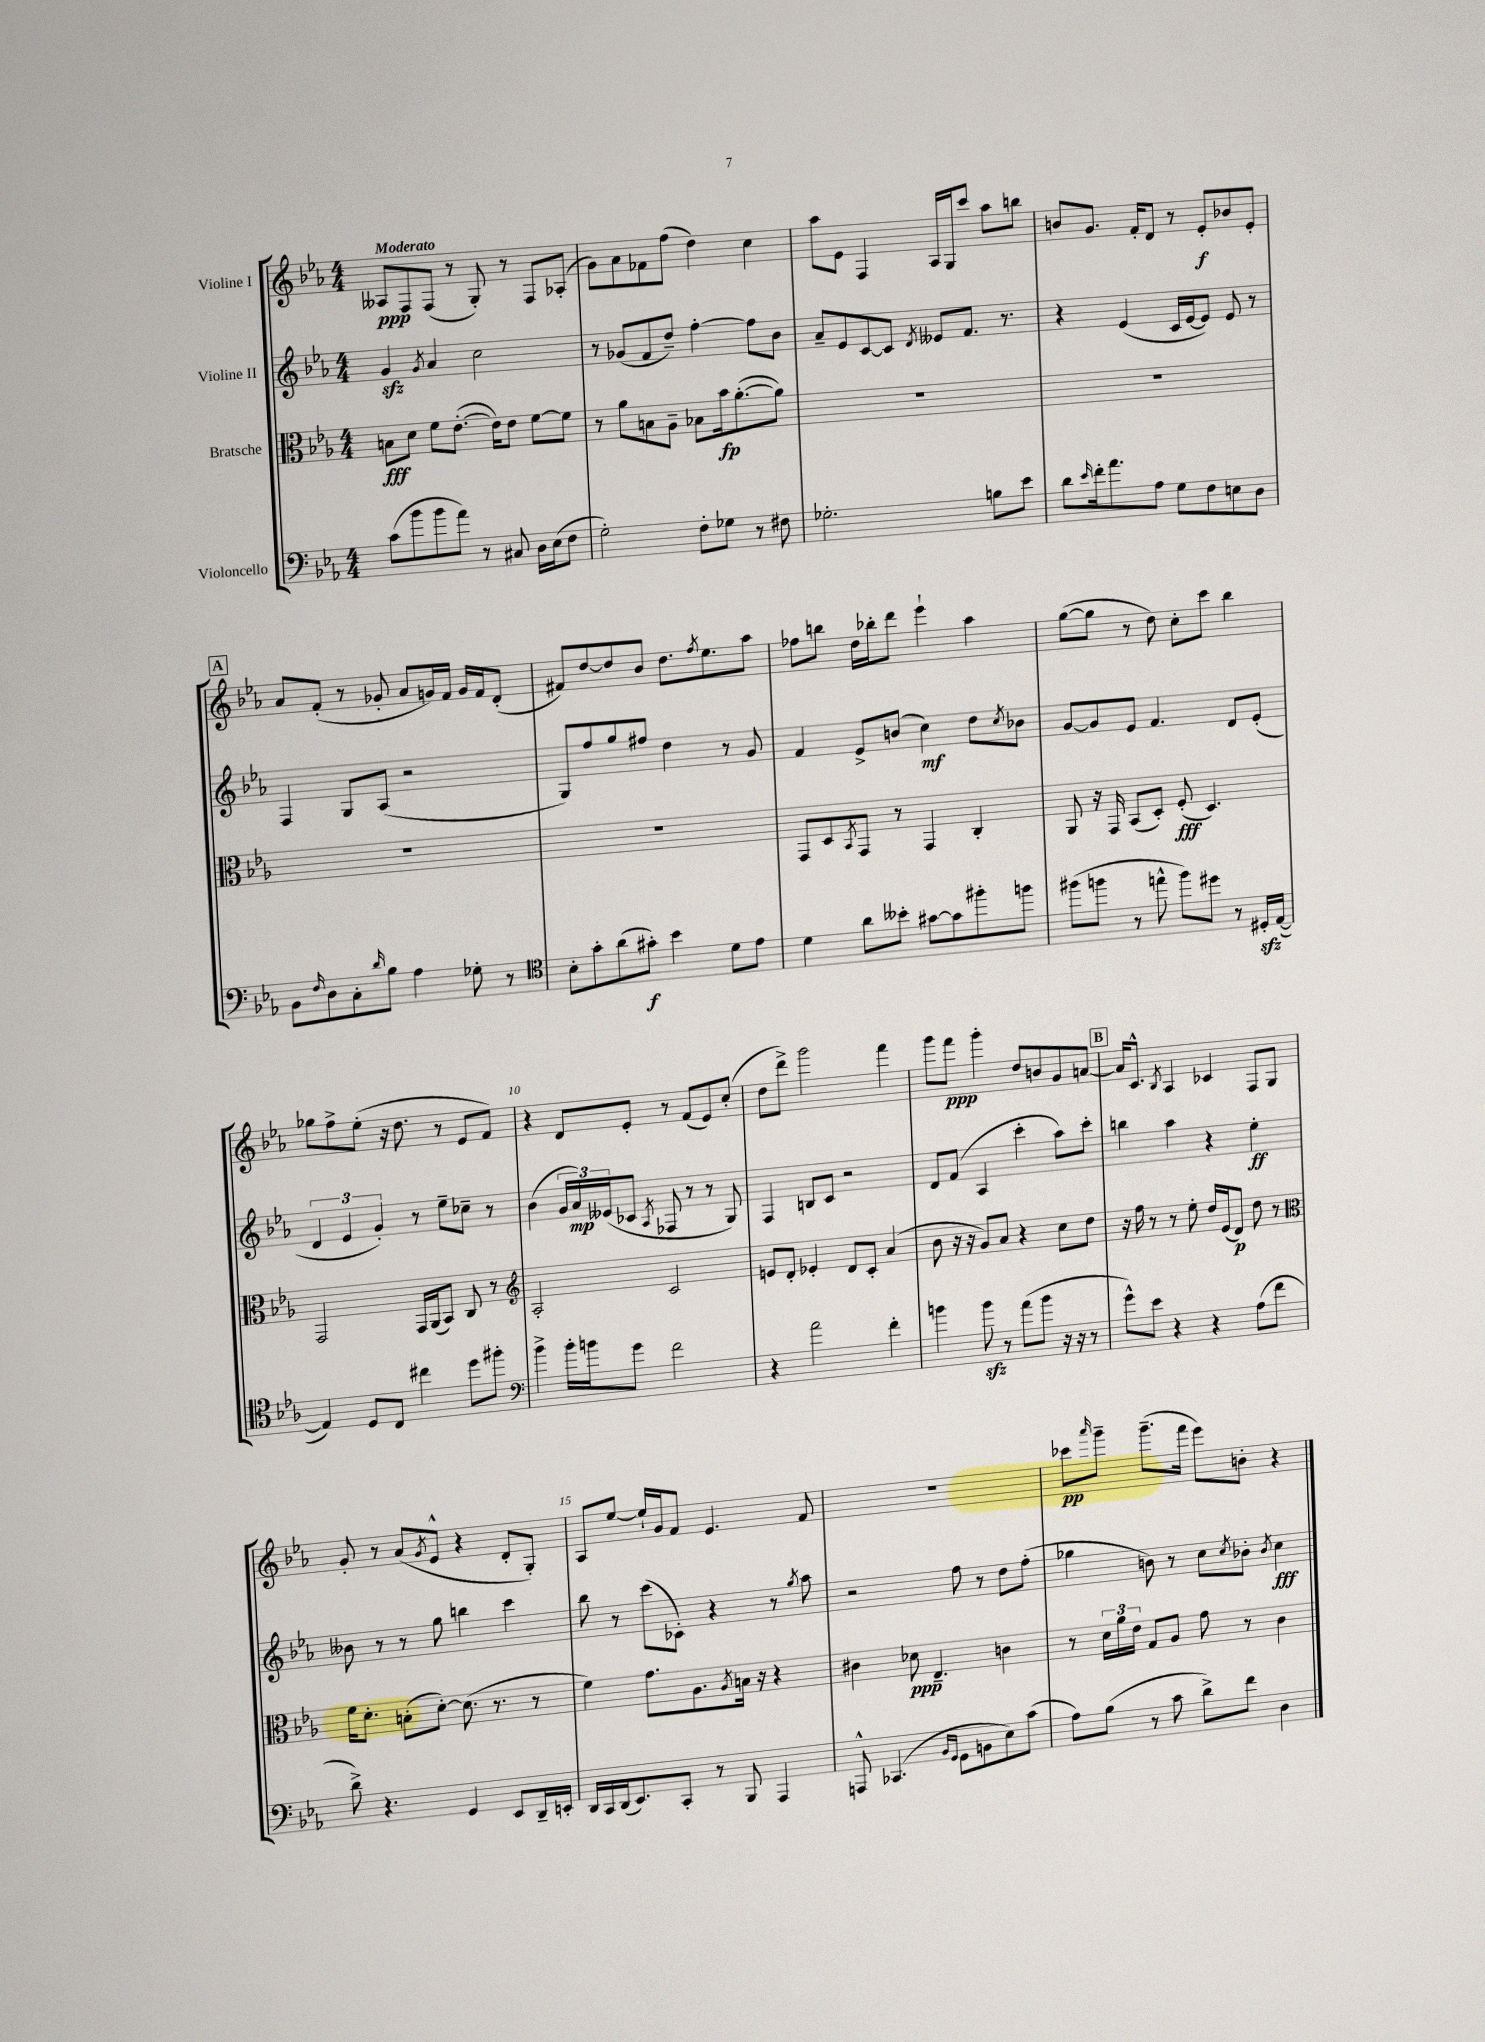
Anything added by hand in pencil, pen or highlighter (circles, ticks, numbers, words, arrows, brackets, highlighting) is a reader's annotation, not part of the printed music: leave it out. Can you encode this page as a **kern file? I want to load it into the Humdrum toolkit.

**kern	**dynam	**kern	**dynam	**kern	**dynam	**kern	**dynam
*part4	*part4	*part3	*part3	*part2	*part2	*part1	*part1
*staff4	*staff4	*staff3	*staff3	*staff2	*staff2	*staff1	*staff1
*I"Violoncello	*	*I"Bratsche	*	*I"Violine II	*	*I"Violine I	*
*clefF4	*	*clefC3	*	*clefG2	*	*clefG2	*
*k[b-e-a-]	*	*k[b-e-a-]	*	*k[b-e-a-]	*	*k[b-e-a-]	*
*M4/4	*	*M4/4	*	*M4/4	*	*M4/4	*
=1	=1	=1	=1	=1	=1	=1	=1
!	!	!	!	!	!	!LO:TX:a:B:t=Moderato	!
(8c\L	.	8Bn\L	fff	4gzz/	.	8A--X/L	ppp
8b-\	.	8d\J	.	.	.	8F/	.
.	.	.	.	8qg/	.	.	.
8b-\	.	8f\L	.	4a-/	.	(8F/J	.
8a-\J)	.	([8.e-'\J	.	.	.	8r	.
8r	.	.	.	2cc\	.	8G'/)	.
.	.	16e-\KL])	.	.	.	.	.
8C#X/	.	8e-\J	.	.	.	8r	.
16D\LL	.	[8f\L	.	.	.	8F/L	.
(16E-\J	.	.	.	.	.	.	.
8F\J	.	8f\J]	.	.	.	(8A-X'/J	.
=2	=2	=2	=2	=2	=2	=2	=2
2G'\)	.	8r	.	8r	.	8g\L)	.
.	.	8a-\L	.	(8g-X/L	.	8a-\	.
.	.	8Bn\	.	8f/	.	8f-X\	.
.	.	8A-~\J	.	8dd~/J)	.	(8ff\J	.
8F'\L	.	8B-X\L	.	[4ff'\	.	4dd\)	.
8G-X\J	.	16b-\k	fp	.	.	.	.
.	.	([8.a-'\	.	.	.	.	.
8r	.	.	.	8ff\L]	.	4cc\	.
8F#X\	.	8a-\J])	.	8b-\J	.	.	.
=3	=3	=3	=3	=3	=3	=3	=3
2.G-X'\	.	1r	.	8a-~/L	.	8aa-\L	.
.	.	.	.	8e-/	.	8e-\J	.
.	.	.	.	[8c/	.	4F/	.
.	.	.	.	8c/J]	.	.	.
.	.	.	.	8qd/	.	.	.
.	.	.	.	8e--X/L	.	16A-/LL	.
.	.	.	.	.	.	16G/J	.
.	.	.	.	8.f/J	.	8ccc/J	.
8Bn\L	.	.	.	.	.	8aa-\L	.
.	.	.	.	8.r	.	.	.
8e-\J	.	.	.	.	.	8bbn\J	.
=4	=4	=4	=4	=4	=4	=4	=4
8d\L	.	1r	.	4r	.	8bn/L	.
16qqe-/	.	.	.	.	.	.	.
16f'\k	.	.	.	.	.	8.g/J	.
8.a-\	.	.	.	.	.	.	.
.	.	.	.	(4e-/	.	.	.
.	.	.	.	.	.	16f'/KL	.
8A-\J	.	.	.	.	.	8d/J	.
8G\L	.	.	.	16c/LL	.	8r	.
.	.	.	.	[16e-/J	.	.	.
8F\	.	.	.	8e-/J])	.	8e-'/L	f
8En\	.	.	.	8e-/	.	8b-X/	.
8D\J	.	.	.	8r	.	8e-'/J	.
!!LO:LB:g=z
!!LO:REH:place=s1:t=A
=5	=5	=5	=5	=5	=5	=5	=5
8BB-\L	.	1r	.	4F/	.	8a-/L	.
16qqF/	.	.	.	.	.	.	.
8D\	.	.	.	.	.	(8f'/J	.
8C'\	.	.	.	8G/L	.	8r	.
16qqd/	.	.	.	.	.	.	.
8B-\J	.	.	.	(8A-/J	.	8g-X'/	.
4A-\	.	.	.	2r	.	8a-/L	.
.	.	.	.	.	.	16gn/L)	.
.	.	.	.	.	.	16f/JJ	.
8G-X'\	.	.	.	.	.	16g/LL	.
.	.	.	.	.	.	16f/J	.
8r	.	.	.	.	.	(8d'/J	.
=6	=6	=6	=6	=6	=6	=6	=6
*clefC4	*	*	*	*	*	*	*
8B-'\L	.	1r	.	8G/L)	.	8f#X/L)	.
8g'\	.	.	.	8ff/	.	[8dd/	.
(8a-\	.	.	.	8gg/	.	8dd/]	.
8g#X'\J)	f	.	.	8ff#X/J	.	8b-/J	.
4b-\	.	.	.	4dd\	.	8.dd\L	.
.	.	.	.	.	.	8qff/	.
.	.	.	.	.	.	8.ee-\	.
8d\L	.	.	.	8r	.	.	.
8e-\J	.	.	.	8g/	.	8aa-\J	.
=7	=7	=7	=7	=7	=7	=7	=7
4d\	.	8GG/L	.	4f/	.	8ff-X\L	.
.	.	8D/	.	.	.	8bbn\J	.
.	.	8qBB-/	.	.	.	.	.
8a-\L	.	8GG/J	.	8e-^/L	.	16dd\LL	.
.	.	.	.	.	.	16bb-X'\J	.
8b--X'\J	.	8r	.	(8bn/J	.	8ddd\J	.
[8g#X\L	.	4GG/	.	4cc\)	mf	4eee-`\	.
8g#\]	.	.	.	.	.	.	.
8ff#X'\	.	4C'/	.	8dd\L	.	4aa-\	.
.	.	.	.	8qcc/	.	.	.
8ffn\J	.	.	.	8b-X\J	.	.	.
=8	=8	=8	=8	=8	=8	=8	=8
(8ff#X\L	.	8AA-/	.	[8g/L	.	([8gg\L	.
8ffn\J	.	16r	.	8g/]	.	8gg\J]	.
.	.	16GG/	.	.	.	.	.
8r	.	(8BB-/L	.	8e-/J	.	8r	.
8een^^\	.	8D'/J)	.	4.f/	.	8dd\)	.
8ff\L)	.	(8F'/	fff	.	.	8cc'\L	.
8dd#X\J	.	4.D/)	.	.	.	8ccc\J	.
8r	.	.	.	8d/L	.	4bb-\	.
16D#Xzz'/LL	.	.	.	(8e-'/J	.	.	.
([16E-/JJ	.	.	.	.	.	.	.
!!LO:LB:g=z
=9	=9	=9	=9	=9	=9	=9	=9
4E-/])	.	2GG/	.	6d/	.	8gg-X\L	.
.	.	.	.	.	.	8ff^\	.
.	.	.	.	6e-/	.	.	.
8D/L	.	.	.	.	.	(8ee-'\J	.
.	.	.	.	6g'/)	.	.	.
8C/J	.	.	.	.	.	16r	.
.	.	.	.	.	.	8.dd\	.
4cc#X\	.	16GG/LL	.	8r	.	.	.
.	.	(16AA-/J	.	.	.	.	.
.	.	8BB-/J)	.	8ee-~\L	.	8r	.
8dd\L	.	8C/	.	8cc-X~\J	.	8e-/L	.
8ff#X'\J	.	8r	.	8r	.	8f/J)	.
=10	=10	=10	=10	=10	=10	=10	=10
*clefF4	*	*clefG2	*	*	*	*	*
4b-^\	.	2A-'/	.	(4b-\	.	4r	.
16b-'\LL	.	.	.	24g/LL	.	8d/L	.
.	.	.	.	24a-/)	mp	.	.
16bn\J	.	.	.	.	.	.	.
.	.	.	.	(24e--X/J	.	.	.
8g\J	.	.	.	8c-X/J	.	8e-'/J	.
.	.	.	.	8qA-/	.	.	.
2f\	.	2c/	.	8F-X/	.	8r	.
.	.	.	.	8r	.	(8f/L	.
.	.	.	.	8r	.	8e-/)	.
.	.	.	.	8G/)	.	(8cc'/J	.
=11	=11	=11	=11	=11	=11	=11	=11
4r	.	8en/L	.	4F/	.	8dd\L	.
.	.	8d'/J	.	.	.	8ddd^\J)	.
2a-\	.	4e-X'/	.	8Bn/L	.	2ggg\	.
.	.	.	.	8c/J	.	.	.
.	.	8d/L	.	2r	.	.	.
.	.	8c'/J	.	.	.	.	.
4f'\	.	(4a-/	.	.	.	4fff\	.
=12	=12	=12	=12	=12	=12	=12	=12
4bn\	.	8b-\	.	8d/L	.	8ggg\L	.
.	.	16r	.	(8f/J	.	8fff\J	ppp
.	.	16r	.	.	.	.	.
8bzz\	.	8g/L)	.	4A-/	.	4ggg'\	.
8r	.	8a-/J	.	.	.	.	.
(8a-\L	.	4r	.	4ccc'\	.	8dd/L	.
8b\J	.	.	.	.	.	8bn/	.
16r	.	8cc\L	.	8aa-\L)	.	8g/	.
16r	.	.	.	.	.	.	.
8r	.	8dd\J	.	8ccc'\J	.	[8an/J	.
!!LO:REH:place=s1:t=B
=13	=13	=13	=13	=13	=13	=13	=13
8g^^\L)	.	16r	.	4bbn\	.	16a/KL]	.
.	.	16ff\	.	.	.	8.c^^/J	.
8e-\J	.	8r	.	.	.	.	.
.	.	.	.	.	.	8qB-/	.
4r	.	8r	.	4aa-\	.	4A-/	.
.	.	8ee-'\	.	.	.	.	.
4r	.	16dd/LL	.	4r	.	4c-X/	.
.	.	(16e-/J	.	.	.	.	.
.	.	8d/J)	p	.	.	.	.
(8A-\L	.	8dd\	.	4ee-'\	ff	8F/L	.
8f\J	.	8r	.	.	.	8G/J	.
!!LO:LB:g=z
=14	=14	=14	=14	=14	=14	=14	=14
*	*	*clefC3	*	*	*	*	*
8d^\)	.	16f\KL	.	8b--X\	.	8g'/	.
.	.	8.d'\J	.	.	.	.	.
4.r	.	.	.	8r	.	8r	.
.	.	(8Bn'\L	.	8r	.	(8a-/L	.
.	.	.	.	.	.	8qg/	.
.	.	[8d'\J)	.	8gg\	.	8e-^^/J	.
4GG/	.	(8.d\]	.	4bbn\	.	4r	.
.	.	8.r	.	.	.	.	.
8EE-/L	.	.	.	4ccc\	.	8d'/L	.
16DD~/L	.	8r	.	.	.	8G'/J)	.
16EEn'/JJ	.	.	.	.	.	.	.
=15	=15	=15	=15	=15	=15	=15	=15
16DD/LL	.	4f\)	.	8bb-\	.	8A-/L	.
16CC/	.	.	.	.	.	.	.
(16DD/J	.	.	.	8r	.	[8ee-/J	.
8.EE-/)	.	.	.	.	.	.	.
.	.	8.g\L	.	(8ccc\L	.	16ee-`/LL]	.
.	.	.	.	.	.	16g/J	.
8CC'/J	.	.	.	8c-X'\J)	.	8f/J	.
.	.	8.A-\	.	.	.	.	.
8r	.	.	.	4r	.	4.e-/	.
.	.	8qA-/	.	.	.	.	.
8BBB-/	.	16Bn\Jk	.	.	.	.	.
.	.	16r	.	.	.	.	.
4AAA-/	.	4r	.	8r	.	.	.
.	.	.	.	8qgg/	.	.	.
.	.	.	.	8aa-\	.	8f/	.
=16	=16	=16	=16	=16	=16	=16	=16
8AAAn^^/	.	4c#X\	.	2r	.	1r	.
(4.CC-X/	.	.	.	.	.	.	.
.	.	8d-X\	ppp	.	.	.	.
.	.	4.E-~/	.	.	.	.	.
16qqBB-/LL	.	.	.	.	.	.	.
16qqGG/JJ	.	.	.	.	.	.	.
8GG\L	.	.	.	8ff\	.	.	.
8BBn\	.	.	.	8r	.	.	.
8E-\)	.	4cn\	.	8dd\L	.	.	.
(8c\J	.	.	.	(8ff'\J	.	.	.
=17	=17	=17	=17	=17	=17	=17	=17
8A-\L)	.	8r	.	4gg-X\	.	8ccc-X\L	pp
.	.	.	.	.	.	16qqaaa-/	.
(8B-\J	.	24d\LL	.	.	.	8ggg~\J	.
.	.	24a-\	.	.	.	.	.
.	.	24e-\JJ	.	.	.	.	.
8r	.	8G/L	.	8bn\)	.	(8.ggg~\L	.
8c\	.	8A-/J	.	8r	.	.	.
.	.	.	.	.	.	16fff\Jk	.
8d^\L)	.	8g\	.	8cc\L	.	8eee-\L)	.
.	.	.	.	8qcc/	.	.	.
8f\J	.	8r	.	8b-X'\J	.	8bn'\J	.
.	.	.	.	8qb-/	.	.	.
4D\	.	4c\	.	4cc\	fff	4r	.
==	==	==	==	==	==	==	==
*-	*-	*-	*-	*-	*-	*-	*-
